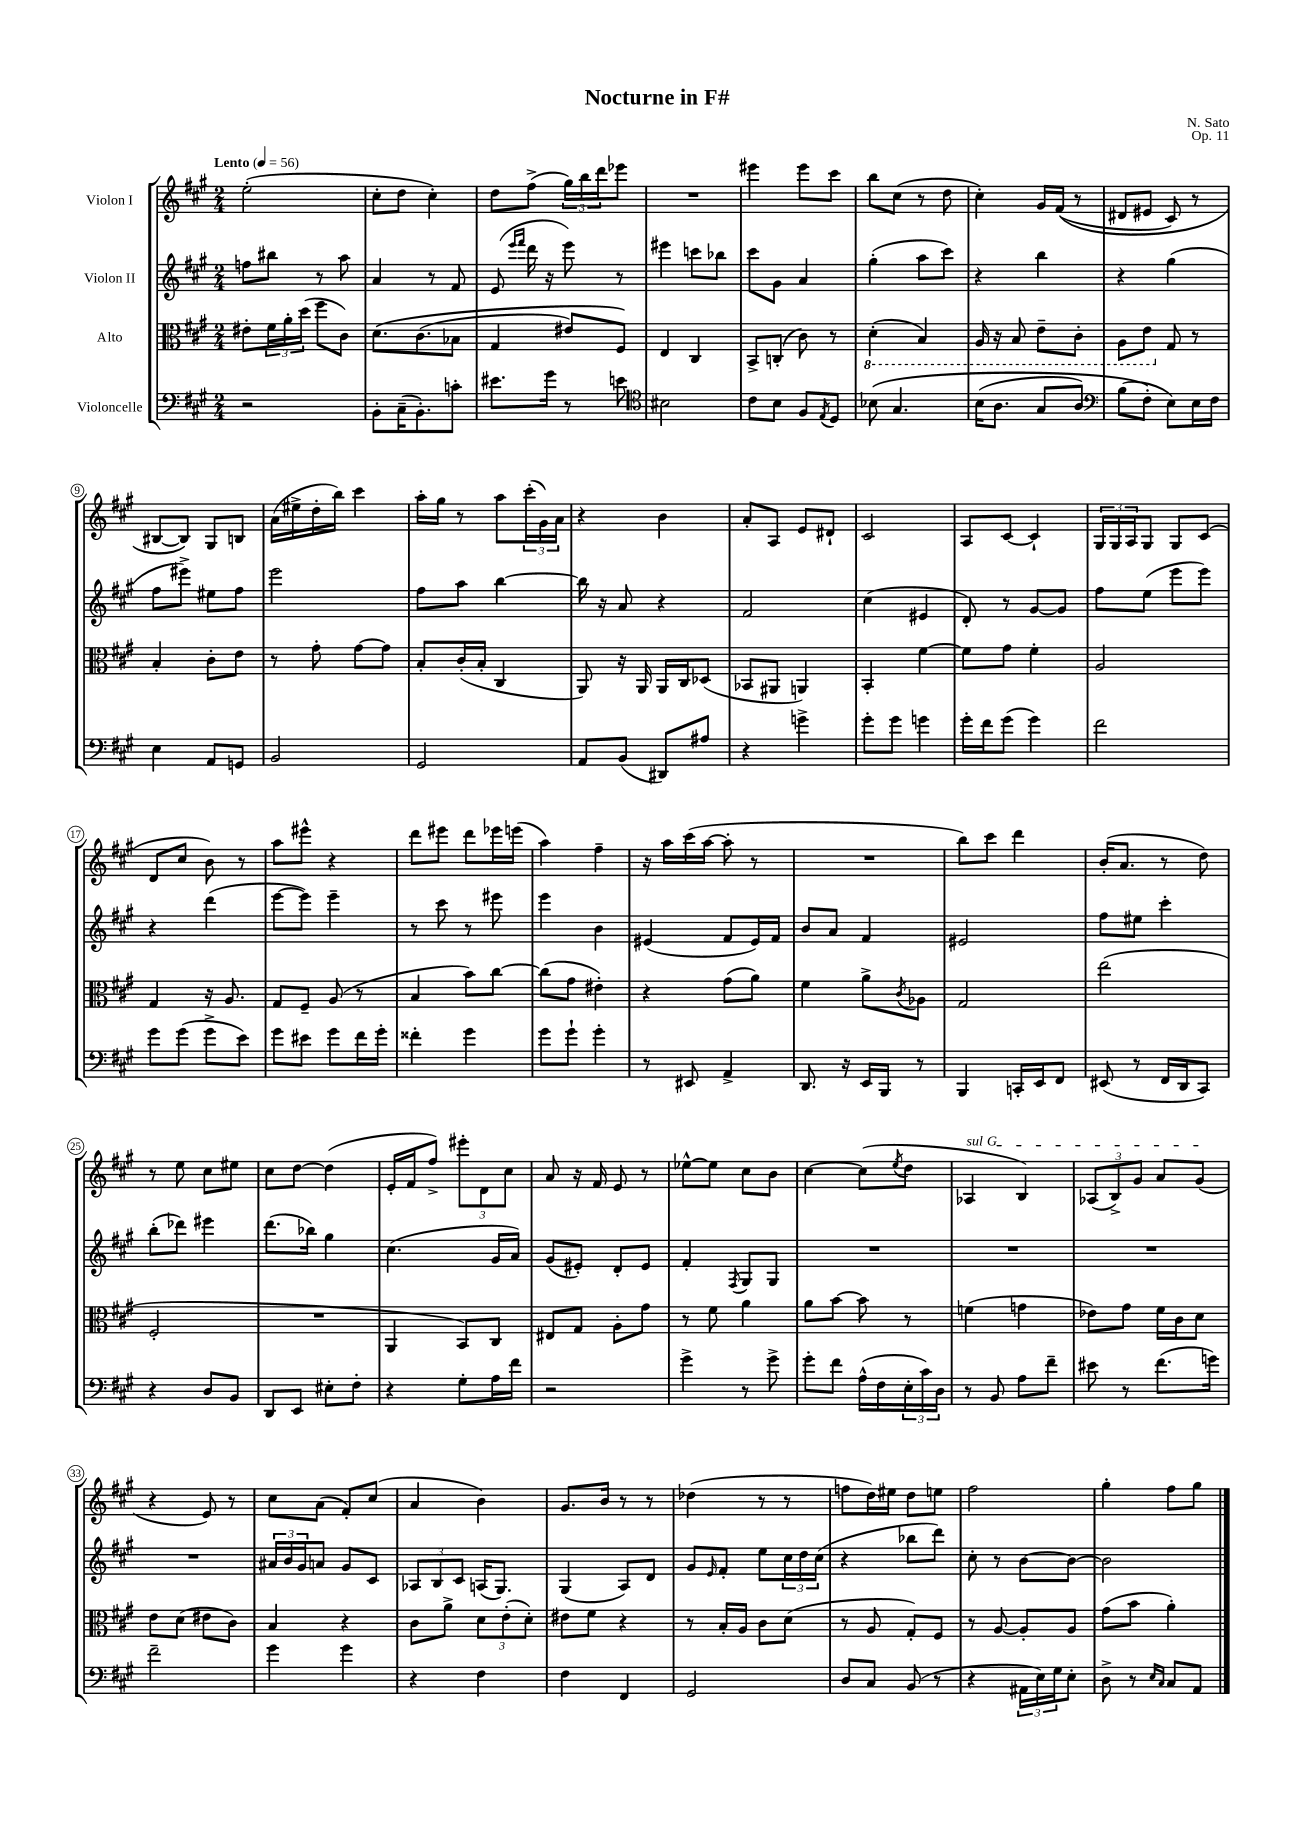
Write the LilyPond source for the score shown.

\header { title = "Nocturne in F#" composer = "N. Sato" opus = "Op. 11" }
<<
\new StaffGroup <<
\new Staff = "s0" \with { instrumentName = "Violon I" } {
    \clef treble \key a \major \numericTimeSignature \time 2/4 \tempo "Lento" 4 = 56
    e''2-.( |
    cis''8-. d''8 cis''4-.) |
    d''8 fis''8->( \tuplet 3/2 { gis''16) b''16 d'''16 } ees'''8 |
    R2 |
    eis'''4 eis'''8 cis'''8 |
    b''8 cis''8( r8 d''8 |
    cis''4-.) gis'16 fis'16(\( r8 |
    dis'8 eis'8 cis'8) r8 |
    bis8~ bis8\) gis8 b8 |
    a'16( eis''16-> d''16-. b''16) cis'''4 |
    a''16-. gis''16 r8 a''8 \tuplet 3/2 { cis'''16-.( gis'16) a'16 } |
    r4 b'4 |
    a'8-. a8 e'8 dis'8-! |
    cis'2 |
    a8 cis'8~ cis'4-! |
    \tuplet 3/2 { gis16 gis16 a16 } gis8 gis8 cis'8( |
    d'8 cis''8 b'8) r8 |
    a''8 eis'''8-^ r4 |
    d'''8 eis'''8 d'''8 ees'''16 e'''16( |
    a''4) fis''4-- |
    r16 a''16 cis'''16( a''16~ a''8-. r8 |
    R2 |
    b''8) cis'''8 d'''4 |
    b'16-.( a'8. r8 d''8) |
    r8 e''8 cis''8 eis''8 |
    cis''8 d''8~ d''4( |
    e'16-. fis'16 fis''8->) \tuplet 3/2 { eis'''8-. d'8 cis''8 } |
    a'8 r16 fis'16 e'8 r8 |
    ees''8~-^ ees''8 cis''8 b'8 |
    cis''4~ cis''8( \acciaccatura { e''8 } d''8 |
    \once \override TextSpanner.bound-details.left.text = \markup { \italic "sul G" } aes4\startTextSpan b4) |
    \tuplet 3/2 { aes8( b8->) gis'8 } a'8 gis'8\stopTextSpan( |
    r4 e'8) r8 |
    cis''8 a'8( fis'8-.) cis''8( |
    a'4 b'4) |
    gis'8. b'16 r8 r8 |
    des''4( r8 r8 |
    f''8 d''16) eis''16 d''8 e''8 |
    fis''2 |
    gis''4-. fis''8 gis''8 \bar "|." |
}
\new Staff = "s1" \with { instrumentName = "Violon II" } {
    \clef treble \key a \major \numericTimeSignature \time 2/4
    f''8 bis''8 r8 a''8 |
    a'4 r8 fis'8 |
    e'8( \grace { e'''16 fis'''16 } d'''16 r16 e'''8) r8 |
    eis'''4 c'''8 bes''8 |
    cis'''8 gis'8 a'4 |
    gis''4-.( a''8 cis'''8) |
    r4 b''4 |
    r4 gis''4( |
    fis''8 eis'''8->) eis''8 fis''8 |
    e'''2 |
    fis''8 a''8 b''4~ |
    b''16 r16 a'8 r4 |
    fis'2 |
    cis''4( eis'4 |
    d'8-.) r8 gis'8~ gis'8 |
    fis''8 e''8( e'''8 e'''8) |
    r4 d'''4( |
    e'''8~ e'''8) e'''4-- |
    r8 cis'''8 r8 eis'''8 |
    e'''4 b'4 |
    eis'4( fis'8 eis'16) fis'16 |
    b'8 a'8 fis'4 |
    eis'2 |
    fis''8 eis''8 cis'''4-. |
    b''8-.( des'''8) eis'''4 |
    d'''8.( bes''16) gis''4 |
    cis''4.( gis'16 a'16) |
    gis'8( eis'8-.) d'8-. eis'8 |
    fis'4-. \acciaccatura { fis8 } gis8 gis8 |
    R2 |
    R2 |
    R2 |
    R2 |
    \tuplet 3/2 { ais'16 b'16 gis'16 } a'8 gis'8 cis'8 |
    \tuplet 3/2 { aes8 b8 cis'8 } a16( gis8.) |
    gis4( a8) d'8 |
    gis'8 \grace { e'16 } fis'8-. e''8 \tuplet 3/2 { cis''16 d''16 cis''16( } |
    r4 bes''8 d'''8) |
    cis''8-. r8 b'8~ b'8~ |
    b'2 \bar "|." |
}
\new Staff = "s2" \with { instrumentName = "Alto" } {
    \clef alto \key a \major \numericTimeSignature \time 2/4
    eis'8-. \tuplet 3/2 { fis'16 a'16-. d''16( } fis''8 cis'8) |
    d'8.\( cis'8.( bes8 |
    gis4 eis'8) fis8\) |
    e4 cis4 |
    b,8-> c8-.( cis'8) r8 |
    \ottava #-1 d4-.( b,4) |
    a,16 r16 b,8 e8-- cis8-. |
    a,8 e8 \ottava #0 gis8 r8 |
    b4-. cis'8-. e'8 |
    r8 gis'8-. gis'8~ gis'8 |
    b8-. cis'16-.( b16-. cis4 |
    a,8) r16 a,16 a,16 cis16 des8( |
    bes,8 ais,8 a,4) |
    b,4-. fis'4~ |
    fis'8 gis'8 fis'4-. |
    a2 |
    gis4 r16 a8. |
    gis8 fis8-- a8( r8 |
    b4 b'8) cis''8~ |
    cis''8( gis'8 eis'4-.) |
    r4 gis'8( a'8) |
    fis'4 a'8-> \acciaccatura { cis'8 } aes8 |
    gis2 |
    e''2( |
    fis2-. |
    R2 |
    a,4 b,8) cis8 |
    eis8 gis8 a8-. gis'8 |
    r8 fis'8 a'4 |
    a'8 b'8~ b'8 r8 |
    f'4( g'4 |
    ees'8) gis'8 fis'16 cis'16 d'8 |
    e'8 d'8( eis'8 cis'8) |
    b4 r4 |
    cis'8 a'8-> \tuplet 3/2 { d'8 e'8-.( d'8-.) } |
    eis'8 fis'8 r4 |
    r8 b16-. a16 cis'8 d'8( |
    r8 a8 gis8-.) fis8 |
    r8 a8~ a8-. a8 |
    gis'8( b'8 a'4-.) \bar "|." |
}
\new Staff = "s3" \with { instrumentName = "Violoncelle" } {
    \clef bass \key a \major \numericTimeSignature \time 2/4
    r2 |
    b,8-. cis16--( b,8.-.) c'8-. |
    eis'8. gis'16 r8 e'8 |
    \clef tenor bis2 |
    cis'8 b8 fis8 \acciaccatura { e8 } d8 |
    bes8\( gis4. |
    b16( a8. gis8 a8) |
    \clef bass b8( fis8-.\) e8) e16 fis16 |
    e4 a,8 g,8 |
    b,2 |
    gis,2 |
    a,8 b,8( dis,8) ais8 |
    r4 g'4-> |
    gis'8-. gis'8 g'4 |
    gis'16-. fis'16 gis'8( gis'4) |
    fis'2 |
    gis'8 gis'8( gis'8-> e'8) |
    gis'8 eis'8 gis'8 fis'16 gis'16-. |
    fisis'4-. gis'4 |
    gis'8 gis'8-! gis'4-. |
    r8 eis,8 a,4-> |
    d,8. r16 e,16 b,,16 r8 |
    b,,4 c,16-. e,16 fis,8 |
    eis,8( r8 fis,16 d,16 cis,8) |
    r4 d8 b,8 |
    d,8 e,8 eis8-. fis8-. |
    r4 gis8-. a16 fis'16 |
    r2 |
    gis'4-> r8 gis'8-> |
    gis'8-. fis'8 a16-^( fis16 \tuplet 3/2 { e16-. cis'16) d16 } |
    r8 b,8 a8 fis'8-- |
    eis'8 r8 fis'8.( g'16) |
    fis'2-- |
    gis'4 gis'4 |
    r4 fis4 |
    fis4 fis,4 |
    gis,2 |
    d8 cis8 b,8( r8 |
    r4 \tuplet 3/2 { ais,16 e16) gis16 } e8-. |
    d8-> r8 \grace { e16 cis16 } cis8 a,8 \bar "|." |
}
>>
>>
\layout { \context { \Score \override BarNumber.stencil = #(make-stencil-circler 0.1 0.3 ly:text-interface::print) } }
